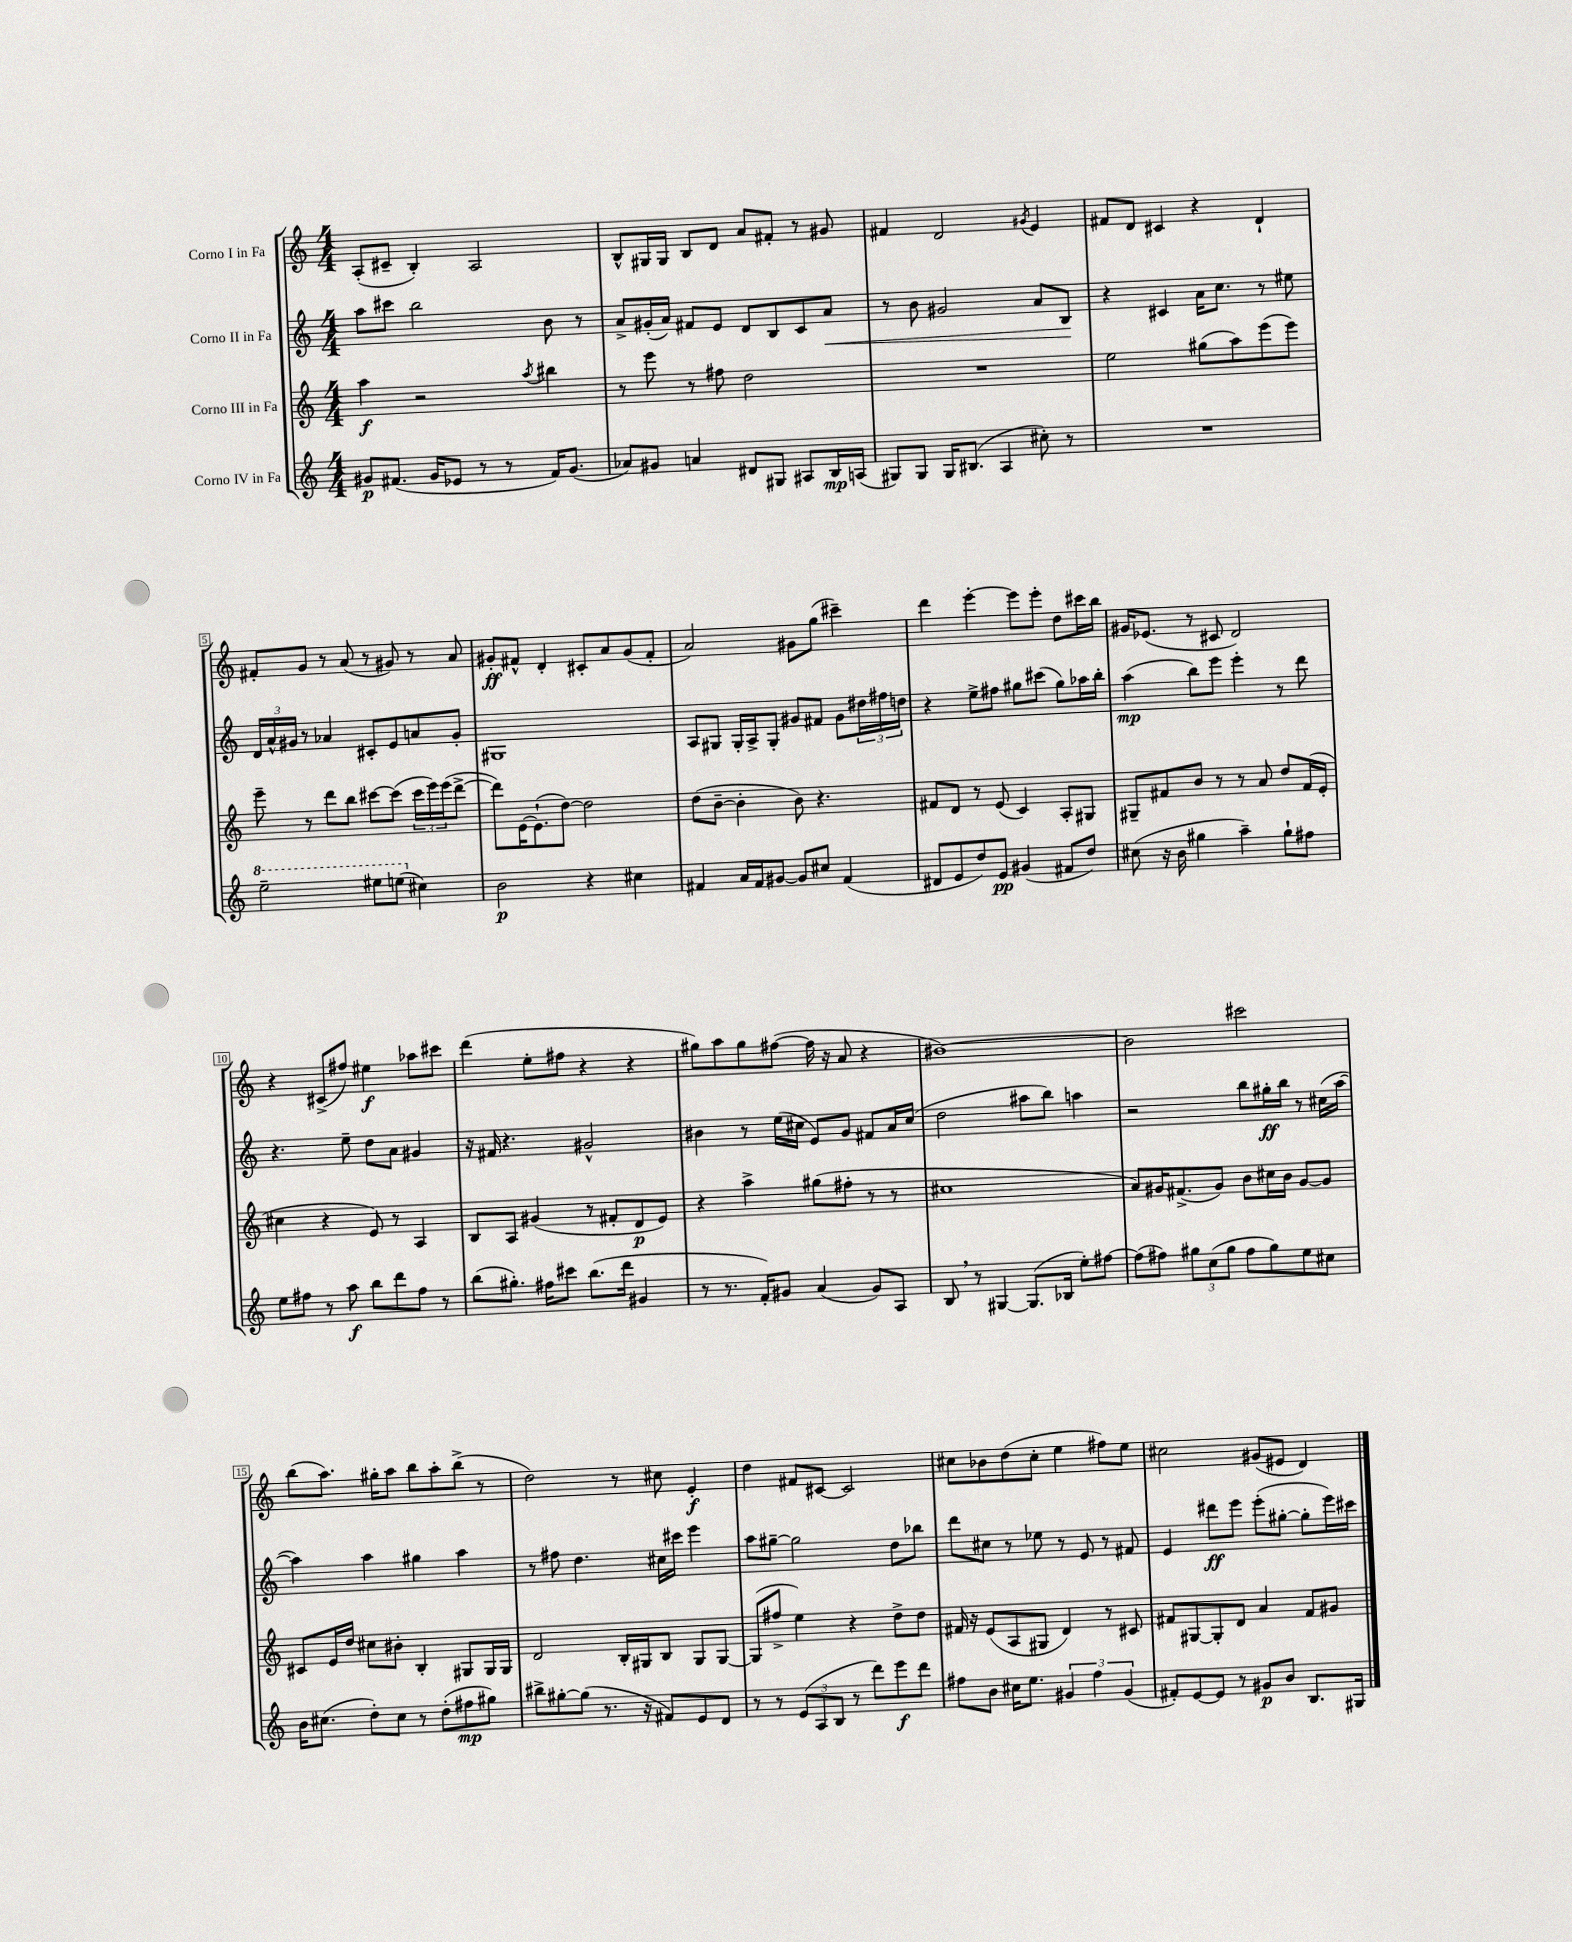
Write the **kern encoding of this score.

**kern	**dynam	**kern	**dynam	**kern	**dynam	**kern	**dynam
*part4	*part4	*part3	*part3	*part2	*part2	*part1	*part1
*staff4	*staff4	*staff3	*staff3	*staff2	*staff2	*staff1	*staff1
*I"Corno IV in Fa	*	*I"Corno III in Fa	*	*I"Corno II in Fa	*	*I"Corno I in Fa	*
*clefG2	*	*clefG2	*	*clefG2	*	*clefG2	*
*k[]	*	*k[]	*	*k[]	*	*k[]	*
*M4/4	*	*M4/4	*	*M4/4	*	*M4/4	*
=1	=1	=1	=1	=1	=1	=1	=1
8g#X/L	p	4aa\	f	8aa\L	.	(8A'/L	.
(8.f#X/J	.	.	.	8ccc#X\J	.	8c#X~/J	.
.	.	2r	.	2bb\	.	4B'/)	.
16g#/KL	.	.	.	.	.	.	.
8e-X/J	.	.	.	.	.	.	.
8r	.	.	.	.	.	2A/	.
8r	.	.	.	.	.	.	.
.	.	8qaa/	.	.	.	.	.
16f#/KL)	.	4bb#X\	.	8b\	.	.	.
(8.g#/J	.	.	.	.	.	.	.
.	.	.	.	8r	.	.	.
=2	=2	=2	=2	=2	=2	=2	=2
8a-X/L)	.	8r	.	8a^/L	.	8B^^/L	.
8g#X/J	.	8eee\	.	(16g#X'/L	.	16G#X/L	.
.	.	.	.	16a/JJ)	.	16G#/JJ	.
4an/	.	8r	.	8f#X/L	.	8B/L	.
.	.	8ff#X\	.	8e/J	.	8d/J	.
8d#X/L	.	2dd\	.	8d/L	.	8a/L	.
8G#X/J	.	.	.	8B/	.	8f#X'/J	.
8A#X/L	.	.	.	8c/	.	8r	.
!	!	!	!	!	!LO:HP:b	!	!
16B/L	mp	.	.	8a/J	<	8g#X/	.
(16An/JJ	.	.	.	.	.	.	.
=3	=3	=3	=3	=3	=3	=3	=3
8G#X/L)	.	1r	.	8r	.	4f#X/	.
8G#/J	.	.	.	8b\	.	.	.
16G#/KL	.	.	.	2g#X/	.	2d/	.
(8.B#X/J	.	.	.	.	.	.	.
4A/	.	.	.	.	.	.	.
.	.	.	.	.	.	8qg#X/	.
8cc#X'\)	.	.	.	8a/L	.	4e/	.
8r	.	.	.	8B/J	.	.	.
.	.	.	.	.	[	.	.
=4	=4	=4	=4	=4	=4	=4	=4
1r	.	2ee\	.	4r	.	8f#X/L	.
.	.	.	.	.	.	8d/J	.
.	.	.	.	4c#X/	.	4c#X/	.
.	.	(8gg#X\L	.	16a\KL	.	4r	.
.	.	.	.	8.cc\J	.	.	.
.	.	8aa\)	.	.	.	.	.
.	.	(8eee\	.	8r	.	4d`/	.
.	.	8eee\J)	.	8ee#X\	.	.	.
!!LO:LB:g=z
=5	=5	=5	=5	=5	=5	=5	=5
*8va	*	*	*	*	*	*	*
2eee~\	.	8eee~\	.	24d/LL	.	8f#X'/L	.
.	.	.	.	24a^^/	.	.	.
.	.	.	.	24g#X/JJ	.	.	.
.	.	8r	.	8r	.	8g/J	.
.	.	8ddd\L	.	4a-X/	.	8r	.
.	.	8bb\J	.	.	.	(8a/	.
8eee#X\L	.	[8ccc#X\L	.	8c#X'/L	.	8r	.
(8eeen\J	.	(8ccc#\J]	.	8e/	.	8g#X/)	.
*X8va	*	*	*	*	*	*	*
4cc#X\)	.	24ccc#\LL	.	8an/	.	8r	.
.	.	24eee\)	.	.	.	.	.
.	.	(24eee\J	.	.	.	.	.
.	.	[8ddd^\J	.	8g#'/J	.	8a/	.
=6	=6	=6	=6	=6	=6	=6	=6
2b\	p	8ddd\L])	.	1G#X	.	8g#X'/L	ff
.	.	[16e\K	.	.	.	8f#X^^/J	.
.	.	(8.e`\]	.	.	.	.	.
.	.	.	.	.	.	4d'/	.
.	.	[8dd\J)	.	.	.	.	.
4r	.	2dd\]	.	.	.	8c#X'/L	.
.	.	.	.	.	.	8a/	.
4cc#X\	.	.	.	.	.	(8g#/	.
.	.	.	.	.	.	8f#'/J	.
=7	=7	=7	=7	=7	=7	=7	=7
4f#X/	.	(8dd\L	.	8A/L	.	2a/)	.
.	.	[8b~\J	.	8G#X/J	.	.	.
16a/LL	.	4b'\]	.	16G#'/LL	.	.	.
16f#/J	.	.	.	16A^/J	.	.	.
[8g#X/J	.	.	.	8G#'/J	.	.	.
8g#/L]	.	8b\)	.	8g#X/L	.	8g#X\L	.
8cc#X/J	.	4.r	.	8f#X/J	.	(8gg\J	.
(4f#/	.	.	.	8g#\L	.	4ccc#X~\)	.
.	.	.	.	24dd#X\L	.	.	.
.	.	.	.	24ff#X\	.	.	.
.	.	.	.	24ddn\JJ	.	.	.
=8	=8	=8	=8	=8	=8	=8	=8
8d#X/L	.	8f#X/L	.	4r	.	4ddd\	.
8e/	.	8d/J	.	.	.	.	.
8dd/)	.	8r	.	8ee^\L	.	[4eee'\	.
8e/J	pp	(8e/	.	8ff#X\J	.	.	.
(4g#X/	.	4c/)	.	8gg#X\L	.	8eee\L]	.
.	.	.	.	(8ccc#X\J	.	8eee'\J	.
8f#X/L	.	8A'/L	.	8gg#\L)	.	8dd\L	.
8dd/J)	.	8G#X/J	.	16aa-X\L	.	16ccc#X\L	.
.	.	.	.	16bb'\JJ	.	16bb\JJ	.
=9	=9	=9	=9	=9	=9	=9	=9
(8cc#X\	.	8G#X~/L	.	(4aa\	mp	16g#X/KL	.
.	.	.	.	.	.	(8.e-X/J	.
16r	.	8f#X/	.	.	.	.	.
16b\	.	.	.	.	.	.	.
4gg#X\	.	8b/J	.	8bb\L)	.	8r	.
.	.	8r	.	8eee\J	.	8c#X/	.
4aa~\)	.	8r	.	4eee'\	.	2d/)	.
.	.	8a/	.	.	.	.	.
8gg#`\L	.	8dd/L	.	8r	.	.	.
8ff#X\J	.	(16f#/L	.	8ddd\	.	.	.
.	.	16e'/JJ	.	.	.	.	.
!!LO:LB:g=z
=10	=10	=10	=10	=10	=10	=10	=10
8ee\L	.	4cc#X\	.	4.r	.	4r	.
8ff#X\J	.	.	.	.	.	.	.
8r	.	4r	.	.	.	(8c#X^/L	.
8aa\	f	.	.	8ee~\	.	8ff#X/J)	.
8bb\L	.	8e/)	.	8dd\L	.	4ee#X\	f
8ddd\	.	8r	.	8a\J	.	.	.
8ff#\J	.	4A/	.	4g#X/	.	8aa-X\L	.
8r	.	.	.	.	.	8ccc#X\J	.
=11	=11	=11	=11	=11	=11	=11	=11
(8bb\L	.	8B/L	.	16r	.	(4ddd\	.
.	.	.	.	16f#X/	.	.	.
8.gg#X'\J)	.	8A/J	.	4.r	.	.	.
.	.	(4g#X/	.	.	.	8ee'\L	.
16ff#X\KL	.	.	.	.	.	.	.
8ccc#X\J	.	.	.	.	.	8ff#X\J	.
(8.bb\L	.	8r	.	2g#X^^/	.	4r	.
.	.	8f#X'/L	.	.	.	.	.
16ddd\Jk	.	.	.	.	.	.	.
4g#X/	.	8d/	p	.	.	4r	.
.	.	8e/J)	.	.	.	.	.
=12	=12	=12	=12	=12	=12	=12	=12
8r	.	4r	.	4b#X\	.	8gg#X\L)	.
8.r	.	.	.	.	.	8aa\	.
.	.	4aa^\	.	8r	.	8gg#\	.
16f'/KL)	.	.	.	.	.	.	.
8g#X/J	.	.	.	(16ee\LL	.	([8ff#X\J	.
.	.	.	.	16cc#X\JJ	.	.	.
(4a/	.	(8gg#X\L	.	8e/L)	.	16ff#\]	.
.	.	.	.	.	.	16r	.
.	.	8ff#X'\J	.	8g/J	.	8a/	.
8g#/L)	.	8r	.	8f#X/L	.	4r	.
8A/J	.	8r	.	16a/L	.	.	.
.	.	.	.	(16cc#/JJ	.	.	.
=13	=13	=13	=13	=13	=13	=13	=13
8B,/	.	1cc#X	.	2dd\	.	[1b#X)	.
8r	.	.	.	.	.	.	.
[4G#X/	.	.	.	.	.	.	.
(8.G#/L]	.	.	.	8aa#X\L	.	.	.
.	.	.	.	8bb\J)	.	.	.
16B-X/Jk	.	.	.	.	.	.	.
8ee'\L)	.	.	.	4aan\	.	.	.
[8ff#X\J	.	.	.	.	.	.	.
=14	=14	=14	=14	=14	=14	=14	=14
(8ff#\L]	.	8a/L)	.	2r	.	2b#\]	.
8ff#X\J)	.	16g#X/K	.	.	.	.	.
.	.	(8.f#X^/	.	.	.	.	.
12gg#X\L	.	.	.	.	.	.	.
(12cc\	.	.	.	.	.	.	.
.	.	8g#/J)	.	.	.	.	.
12gg#\J	.	.	.	.	.	.	.
8ff#\L	.	8b\L	.	8bb\L	.	2ccc#X\	.
8gg#\)	.	16cc#X\L	.	16gg#X'\L	ff	.	.
.	.	16b\JJ	.	16bb\JJ	.	.	.
8ee\	.	[8g#/L	.	8r	.	.	.
8cc#X\J	.	8g#/J]	.	(16cc#X\LL	.	.	.
.	.	.	.	[16aa\JJ	.	.	.
!!LO:LB:g=z
=15	=15	=15	=15	=15	=15	=15	=15
16b\KL	.	8c#X/L	.	4aa\])	.	(8bb\L	.
(8.cc#X\J	.	.	.	.	.	.	.
.	.	16e/L	.	.	.	8.aa\J)	.
.	.	16dd/JJ	.	.	.	.	.
8dd'\L)	.	8cc#X\L	.	4aa\	.	.	.
.	.	.	.	.	.	16gg#X'\KL	.
8cc#\J	.	8b#X'\J	.	.	.	8aa\J	.
8r	.	4B'/	.	4gg#X\	.	8bb\L	.
(8dd'\L	.	.	.	.	.	8aa'\	.
8ff#X\	mp	8G#X/L	.	4aa\	.	(8bb^\J	.
8gg#X\J)	.	16G#/L	.	.	.	8r	.
.	.	16G#/JJ	.	.	.	.	.
=16	=16	=16	=16	=16	=16	=16	=16
8bb#X^\L	.	2d/	.	8r	.	2dd\)	.
[8gg#X'\	.	.	.	8ff#X\	.	.	.
(8gg#\J]	.	.	.	4.dd\	.	.	.
8.r	.	.	.	.	.	.	.
.	.	16B'/LL	.	.	.	8r	.
16r	.	16G#X/J	.	.	.	.	.
8f#X/L)	.	8B/J	.	16cc#X\LL	.	8cc#X\	.
.	.	.	.	16ccc#X\JJ	.	.	.
8e/	.	8G#/L	.	4eee\	.	4e'/	f
8d/J	.	[8G#/J	.	.	.	.	.
=17	=17	=17	=17	=17	=17	=17	=17
8r	.	(8G#/L]	.	8aa\L	.	4dd\	.
8r	.	8ff#X^/J	.	[8gg#X~\J	.	.	.
(12e/L	.	4ee\)	.	2gg#\]	.	8f#X/L	.
12A/	.	.	.	.	.	.	.
.	.	.	.	.	.	[8c#X/J	.
12B/J	.	.	.	.	.	.	.
8r	.	4r	.	.	.	2c#/]	.
8ddd\L)	.	.	.	.	.	.	.
8eee\	f	8dd^\L	.	8dd\L	.	.	.
8ddd\J	.	8dd\J	.	8bb-X\J	.	.	.
=18	=18	=18	=18	=18	=18	=18	=18
8ff#X\L	.	16f#X/	.	8ddd\L	.	8cc#X\L	.
.	.	16r	.	.	.	.	.
8b\J	.	(8e/L	.	8cc#X\J	.	8b-X\	.
16cc#X\KL	.	8A/	.	8r	.	(8dd\	.
8.ee\J	.	.	.	.	.	.	.
.	.	8G#X/J	.	8ee-X\	.	8cc#'\J	.
6g#X/	.	4d/)	.	8r	.	4ee\	.
.	.	.	.	8e/	.	.	.
6ff#\	.	.	.	.	.	.	.
.	.	8r	.	8r	.	8ff#X\L)	.
(6g#/	.	.	.	.	.	.	.
.	.	8c#X/	.	8f#X/	.	8ee\J	.
=19	=19	=19	=19	=19	=19	=19	=19
8f#X'/L)	.	8f#X/L	.	4e/	.	2cc#X\	.
[8e/	.	[8G#X/	.	.	.	.	.
8e/J]	.	8G#'/]	.	8ddd#X\L	ff	.	.
8r	.	8d/J	.	8eee\J	.	.	.
8g#X/L	p	4a/	.	(8eee'\L	.	(8g#X/L	.
8b/J	.	.	.	[8gg#X'\J	.	8e#X/J	.
8.B/L	.	8f#/L	.	8gg#'\L]	.	4d/)	.
.	.	8g#X/J	.	16eee\L)	.	.	.
16G#X/Jk	.	.	.	16ccc#X\JJ	.	.	.
==	==	==	==	==	==	==	==
*-	*-	*-	*-	*-	*-	*-	*-
